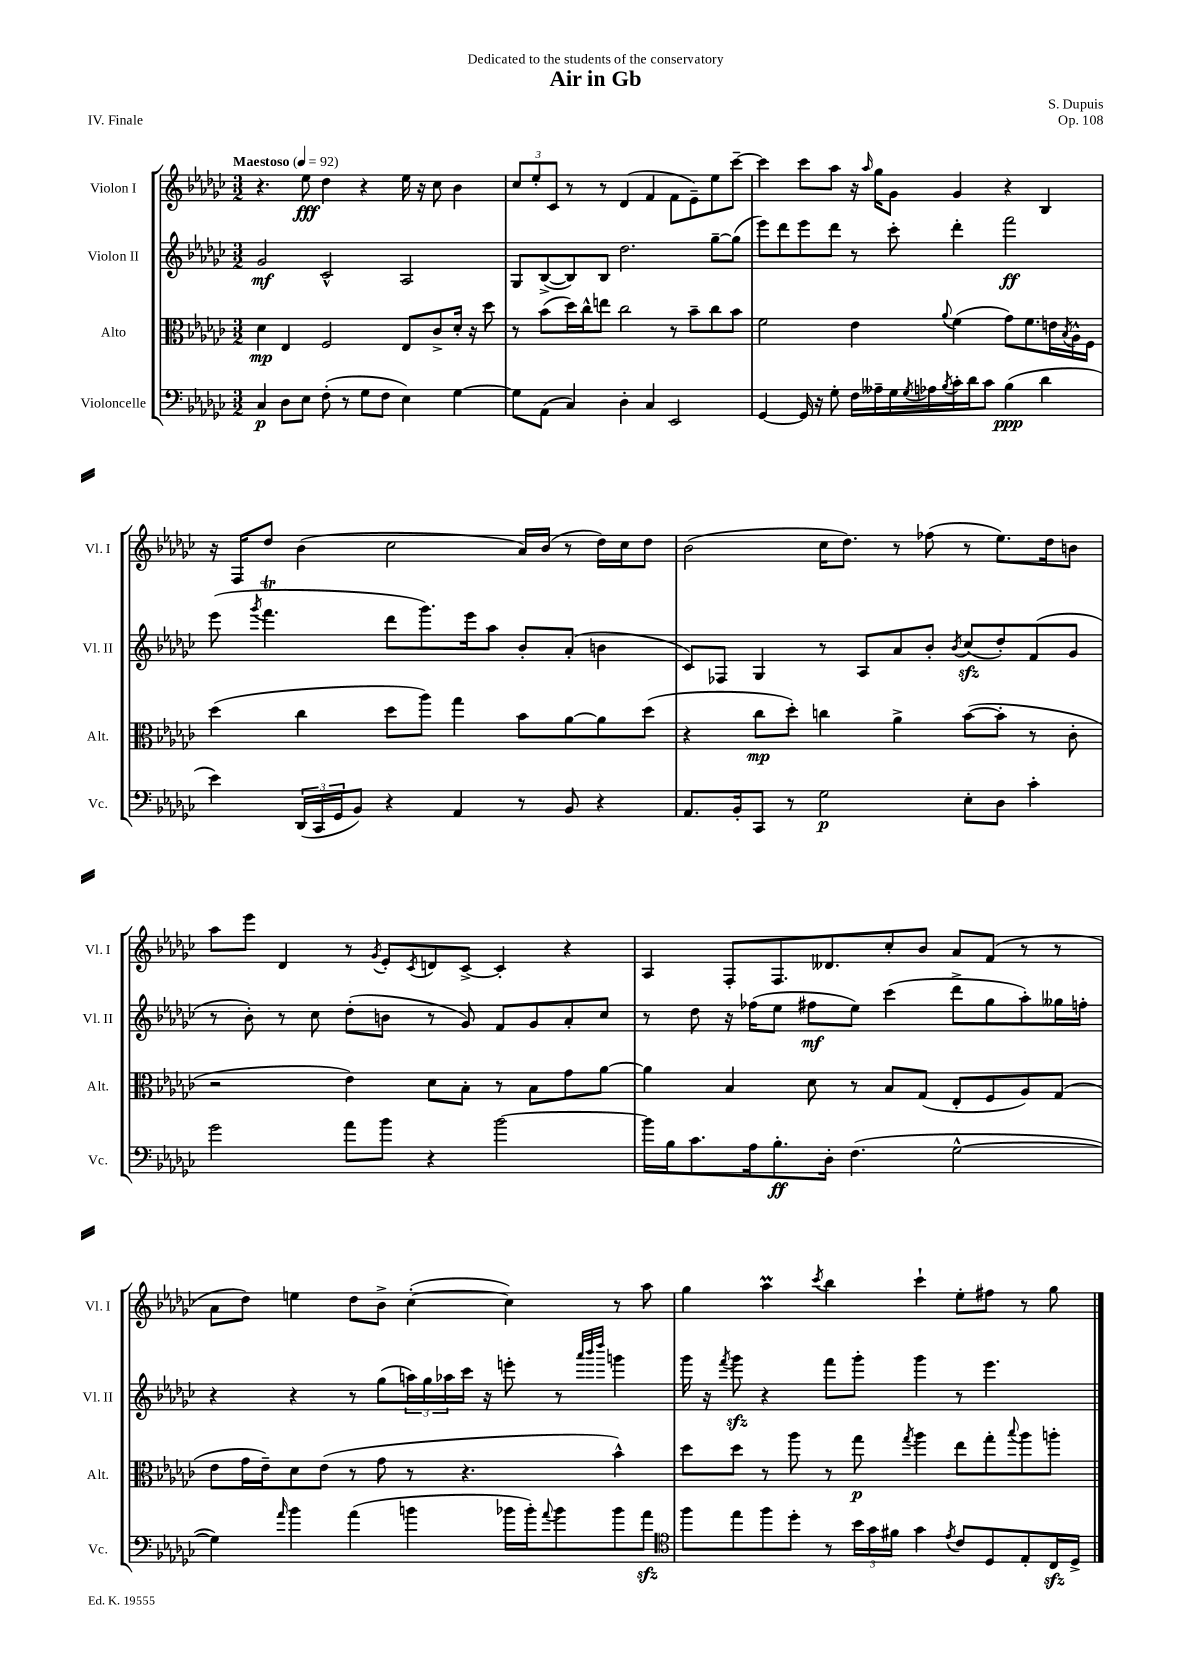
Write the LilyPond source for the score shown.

\header { title = "Air in Gb" composer = "S. Dupuis" dedication = "Dedicated to the students of the conservatory" opus = "Op. 108" piece = "IV. Finale" }
<<
\new StaffGroup <<
\new Staff = "s0" \with { instrumentName = "Violon I" shortInstrumentName = "Vl. I" } {
    \clef treble \key ges \major \numericTimeSignature \time 3/2 \tempo "Maestoso" 4 = 92
    r4. ees''8\fff des''4 r4 ees''16 r16 ces''8 bes'4 |
    \tuplet 3/2 { ces''8 ees''8-. ces'8 } r8 r8 des'4( f'4 f'8 ees'8--) ees''8 ces'''8~-- |
    ces'''4 ces'''8 aes''8 r16 \grace { aes''16 } ges''16 ges'8 ges'4 r4 bes4 |
    r16 f16 des''8 bes'4( ces''2 aes'16) bes'16( r8 des''16) ces''16 des''8 |
    bes'2( ces''16 des''8.) r8 fes''8( r8 ees''8.) des''16 b'8 |
    aes''8 ees'''8 des'4 r8 \acciaccatura { ges'8 } ees'8-. \acciaccatura { ces'8 } d'8 ces'8~-> ces'4-. r4 |
    aes4 f8-. f8. deses'8. ces''8-. bes'8 aes'8 f'8( r8 r8 |
    aes'8 des''8) e''4 des''8 bes'8-> ces''4~-.( ces''4) r8 aes''8 |
    ges''4 aes''4\prall \acciaccatura { ces'''8 } bes''4 ces'''4-! ees''8-. fis''8 r8 ges''8 \bar "|." |
}
\new Staff = "s1" \with { instrumentName = "Violon II" shortInstrumentName = "Vl. II" } {
    \clef treble \key ges \major \numericTimeSignature \time 3/2
    ges'2\mf ces'2-^ aes2 |
    ges8 bes8~->( bes8) bes8 des''2. ges''8~-- ges''8( |
    ees'''8) des'''8 ees'''8 des'''8 r8 ces'''8-. des'''4-. f'''2\ff |
    ees'''8( \acciaccatura { ges'''8 } f'''4.\trill des'''8 ges'''8.) ees'''16 aes''8 bes'8-. aes'8-.( b'4 |
    ces'8) fes8 ges4 r8 aes8 aes'8 bes'8-. \acciaccatura { bes'8 } ces''8\sfz( des''8-.) f'8( ges'8 |
    r8 bes'8-.) r8 ces''8 des''8-.( b'8 r8 ges'8) f'8 ges'8 aes'8-. ces''8 |
    r8 des''8 r16 fes''16( ees''8 fis''8\mf ees''8) ces'''4( des'''8-> ges''8 aes''8-.) geses''16 f''16-. |
    r4 r4 r8 ges''8( \tuplet 3/2 { a''16) ges''16 aes''16 } ces'''16 r16 e'''8-. r8 \grace { aes'''32 bes'''32 des''''32 } g'''4 |
    ges'''16 r16 \acciaccatura { f'''8 } ges'''8\sfz r4 f'''8 ges'''8-. ges'''4 r8 ees'''4. \bar "|." |
}
\new Staff = "s2" \with { instrumentName = "Alto" shortInstrumentName = "Alt." } {
    \clef alto \key ges \major \numericTimeSignature \time 3/2
    des'4\mp ees4 f2 ees8 ces'8-> des'16-. r16 des''8 |
    r8 bes'8( des''16) ces''16-^ e''8 ces''2 r8 bes'8-- ces''8 bes'8 |
    f'2 ees'4 \appoggiatura { aes'8 } f'4( ges'8) f'8. e'16 \acciaccatura { bes8 } aes16-^ f16 |
    des''4( ces''4 des''8 aes''8) ges''4 bes'8 aes'8~ aes'8 des''8( |
    r4 ces''8\mp des''8-.) c''4 aes'4-> bes'8~( bes'8-. r8 ces'8-. |
    r2 ees'4) des'8 bes8-. r8 bes8 ges'8 aes'8~ |
    aes'4 bes4 des'8 r8 bes8 ges8( ees8-. f8 aes8) ges8( |
    ees'8 ges'16 ees'16--) des'8 ees'8( r8 ges'8 r8 r4. bes'4-^) |
    des''8 des''8 r8 aes''8 r8 ges''8\p \acciaccatura { ges''8 } aes''4 ees''8 ges''8-. \appoggiatura { bes''8 } aes''8 a''8-. \bar "|." |
}
\new Staff = "s3" \with { instrumentName = "Violoncelle" shortInstrumentName = "Vc." } {
    \clef bass \key ges \major \numericTimeSignature \time 3/2
    ces4\p des8 ees8 f8-.( r8 ges8 f8 ees4) ges4~ |
    ges8 aes,8( ces4) des4-. ces4 ees,2 |
    ges,4~ ges,16 r16 ges8-. f16 aeses16-- ges16 \acciaccatura { ges8 } aes16 \acciaccatura { bes8 } ces'16-. des'16 ces'8 bes4\ppp( des'4 |
    ees'4) \tuplet 3/2 { des,16( ces,16 ges,16 } bes,8) r4 aes,4 r8 bes,8 r4 |
    aes,8. bes,16-. ces,8 r8 ges2\p ees8-. des8 ces'4-. |
    ges'2 aes'8 bes'8 r4 bes'2~ |
    bes'16 bes16 ces'8. aes16 bes8.-.\ff des16-. f4.( ges2~-^ |
    ges4) \grace { aes'16 } bes'4 aes'4( b'4 bes'16 bes'16-.) \appoggiatura { aes'8 } bes'8 bes'8 aes'8\sfz |
    \clef tenor f''8 ees''8 f''8 des''8-. r8 \tuplet 3/2 { bes'16 ges'16 fis'16 } ges'4 \acciaccatura { ees'8 } ces'8 des8 ees8-. ces16\sfz des16-> \bar "|." |
}
>>
>>
\layout { \context { \Score \remove "Bar_number_engraver" } }
